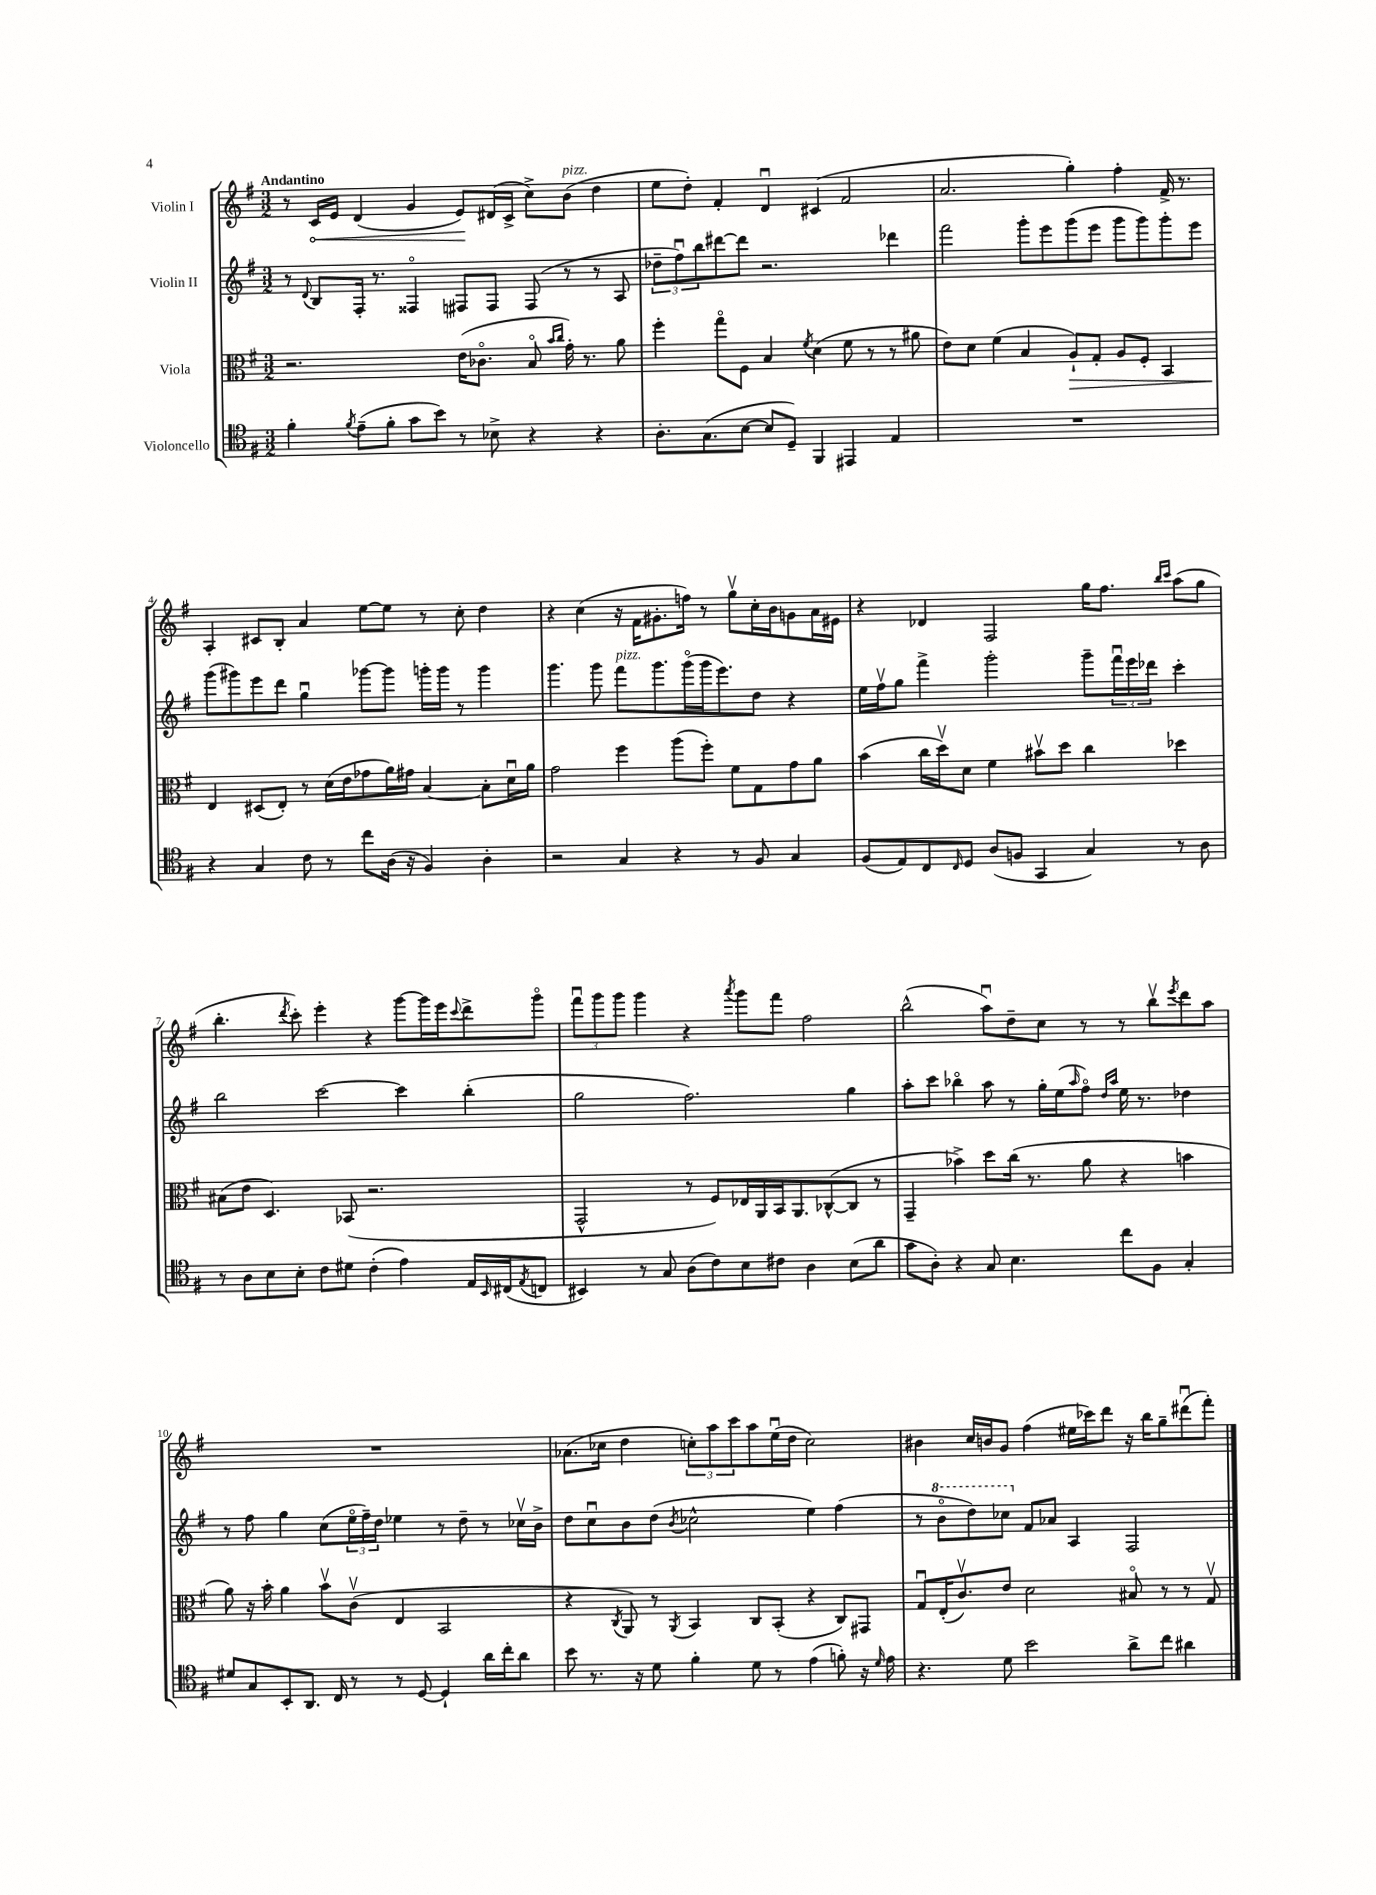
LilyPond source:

<<
\new StaffGroup <<
\new Staff = "s0" \with { instrumentName = "Violin I" } {
    \clef treble \key g \major \numericTimeSignature \time 3/2 \tempo "Andantino"
    r8 \once \override Hairpin.circled-tip = ##t c'16\< e'16 d'4( g'4 e'8\!) dis'16( c'16-> c''8->) b'8^\markup { \italic "pizz." }( d''4 |
    e''8 d''8-.) fis'4-. d'4\downbow cis'4( fis'2 |
    a'2. g''4-.) fis''4-. fis'16-> r8. |
    a4-. cis'8 b8-. a'4 e''8~ e''8 r8 c''8-. d''4 |
    r4 c''4( r16 fis'16 gis'8.-. f''16) r8 g''8\upbow c''16-. b'16 g'8 a'16 eis'16 |
    r4 des'4 fis2 g''16 fis''8. \grace { b''16 c'''16 } a''8( g''8 |
    b''4.-. \acciaccatura { d'''8 } c'''8-.) e'''4-. r4 g'''8~ g'''16 e'''16 \appoggiatura { c'''8 } d'''8-> g'''8\flageolet |
    \tuplet 3/2 { fis'''8\downbow g'''8 g'''8 } g'''4 r4 \acciaccatura { a'''8 } g'''8 fis'''8 fis''2 |
    b''2-^( a''8\downbow) d''8-- c''8 r8 r8 b''8\upbow \acciaccatura { e'''8 } d'''8 a''8 |
    R1. |
    aes'8.( ces''16 d''4 \tuplet 3/2 { c''8-.) a''8 c'''8 } a''8 e''16\downbow( d''16 c''2) |
    bis'4 c''16 b'16 g'8 fis''4( eis''16 ces'''16) d'''8 r16 b''16 g''8-- dis'''8\downbow( fis'''8-.) \bar "|." |
}
\new Staff = "s1" \with { instrumentName = "Violin II" } {
    \clef treble \key g \major \numericTimeSignature \time 3/2
    r8 \appoggiatura { d'8 } b8 fis16-. r8. fisis4\flageolet fis8 fis8 fis8( r8 r8 a8 |
    \tuplet 3/2 { des''8-- fis''8\downbow) b''8 } dis'''8~ dis'''8 r2. des'''4 |
    fis'''2 g'''8-. e'''8 g'''8( e'''8 g'''8 g'''8) g'''8-. e'''8 |
    g'''8( gis'''8) e'''8 d'''8 g''4\downbow ges'''8~ ges'''8 g'''16-. g'''16 r8 g'''4 |
    g'''4. g'''8 fis'''8^\markup { \italic "pizz." } g'''8. g'''16\flageolet( g'''16 e'''8.) d''8 r4 |
    e''16 fis''16\upbow g''8 fis'''4-> g'''2-. g'''8-- \tuplet 3/2 { fis'''16\downbow e'''16 des'''16 } c'''4-. |
    b''2 c'''2~ c'''4 b''4-.( |
    g''2 fis''2.) g''4 |
    a''8-. c'''8 bes''4\flageolet a''8 r8 g''16-. e''16( \grace { a''16 } fis''8\flageolet) \grace { d''16 a''16 } e''16 r8. des''4 |
    r8 fis''8 g''4 c''8( \tuplet 3/2 { e''16\flageolet fis''16--) d''16 } ees''4 r8 d''8-- r8 ces''16\upbow b'16-> |
    d''8 c''8\downbow b'8 d''8( \acciaccatura { b'8 } ces''2-^ e''4) fis''4( |
    r8 \ottava #1 b''8\flageolet d'''8) ces'''8 \ottava #0 fis'8 aes'8 a4 fis2 \bar "|." |
}
\new Staff = "s2" \with { instrumentName = "Viola" } {
    \clef alto \key g \major \numericTimeSignature \time 3/2
    r2. e'16( ces'8.\flageolet b8\flageolet \grace { b'16 c''16 } g'16-.) r8. a'8 |
    fis''4-. g''8\flageolet fis8 b4 \acciaccatura { fis'8 } d'4( fis'8 r8 r8 ais'8 |
    e'8) d'8 fis'4( b4 a8-!\>) g8-. a8 fis8-. b,4 |
    e4\! dis8( e8-.) r8 d'16( e'16 ges'8 a'16) gis'16 b4~ b8-. d'16\downbow a'16 |
    g'2 fis''4 a''8( fis''8-.) fis'8 g8 g'8 a'8 |
    b'4( c''16 d''16\upbow) d'8 fis'4 bis'8\upbow d''8 c''4 des''4 |
    bis8( e'8 d4.) bes,8( r2. |
    g,2-^ r8 fis8) ees16 a,16 b,16 a,8. ces8~-^( ces8 r8 |
    g,4-- bes'4->) d''8 c''16( r8. a'8 r4 b'4 |
    a'8) r16 b'16-. a'4 b'8\upbow c'8\upbow( e4 b,2 |
    r4 \acciaccatura { c8 } a,8) r8 \acciaccatura { a,8 } b,4 c8 b,8-.( r4 c8) gis,8 |
    g8\downbow e16-.( c'8.\upbow) e'8 d'2 bis8\flageolet r8 r8 g8\upbow \bar "|." |
}
\new Staff = "s3" \with { instrumentName = "Violoncello" } {
    \clef tenor \key g \major \numericTimeSignature \time 3/2
    fis'4-. \acciaccatura { fis'8 } e'8--( fis'8-. g'8 b'8) r8 bes8-> r4 r4 |
    a8.-. g8.( b8~ b8 d8--) fis,4 eis,4 e4 |
    R1. |
    r4 g4 c'8 r8 c''8 a16( r16 fis4) a4-. |
    r2 g4 r4 r8 fis8 g4 |
    fis8( e8) c8 \grace { c16 } d8 a8( f8 g,4 g4) r8 a8 |
    r8 a8 b8 b8-. c'8 dis'8 c'4-.( e'4) e16 \grace { b,16 } cis16( \acciaccatura { e8 } c8 |
    bis,4) r8 g8 a8( c'8) b8 cis'8 a4 b8( a'8 |
    g'8 a8-.) r4 g8 b4. c''8 fis8 g4-. |
    dis'8 g8 b,8-. a,8. c16 r8 r8 d8~ d4-! a'16 c''16-. a'8 |
    b'8 r8. r16 d'8 fis'4-. d'8 r8 e'4( f'8-.) r16 \grace { d'16 } e'16 |
    r4. d'8 b'2 a'8-> c''8 ais'4 \bar "|." |
}
>>
>>
